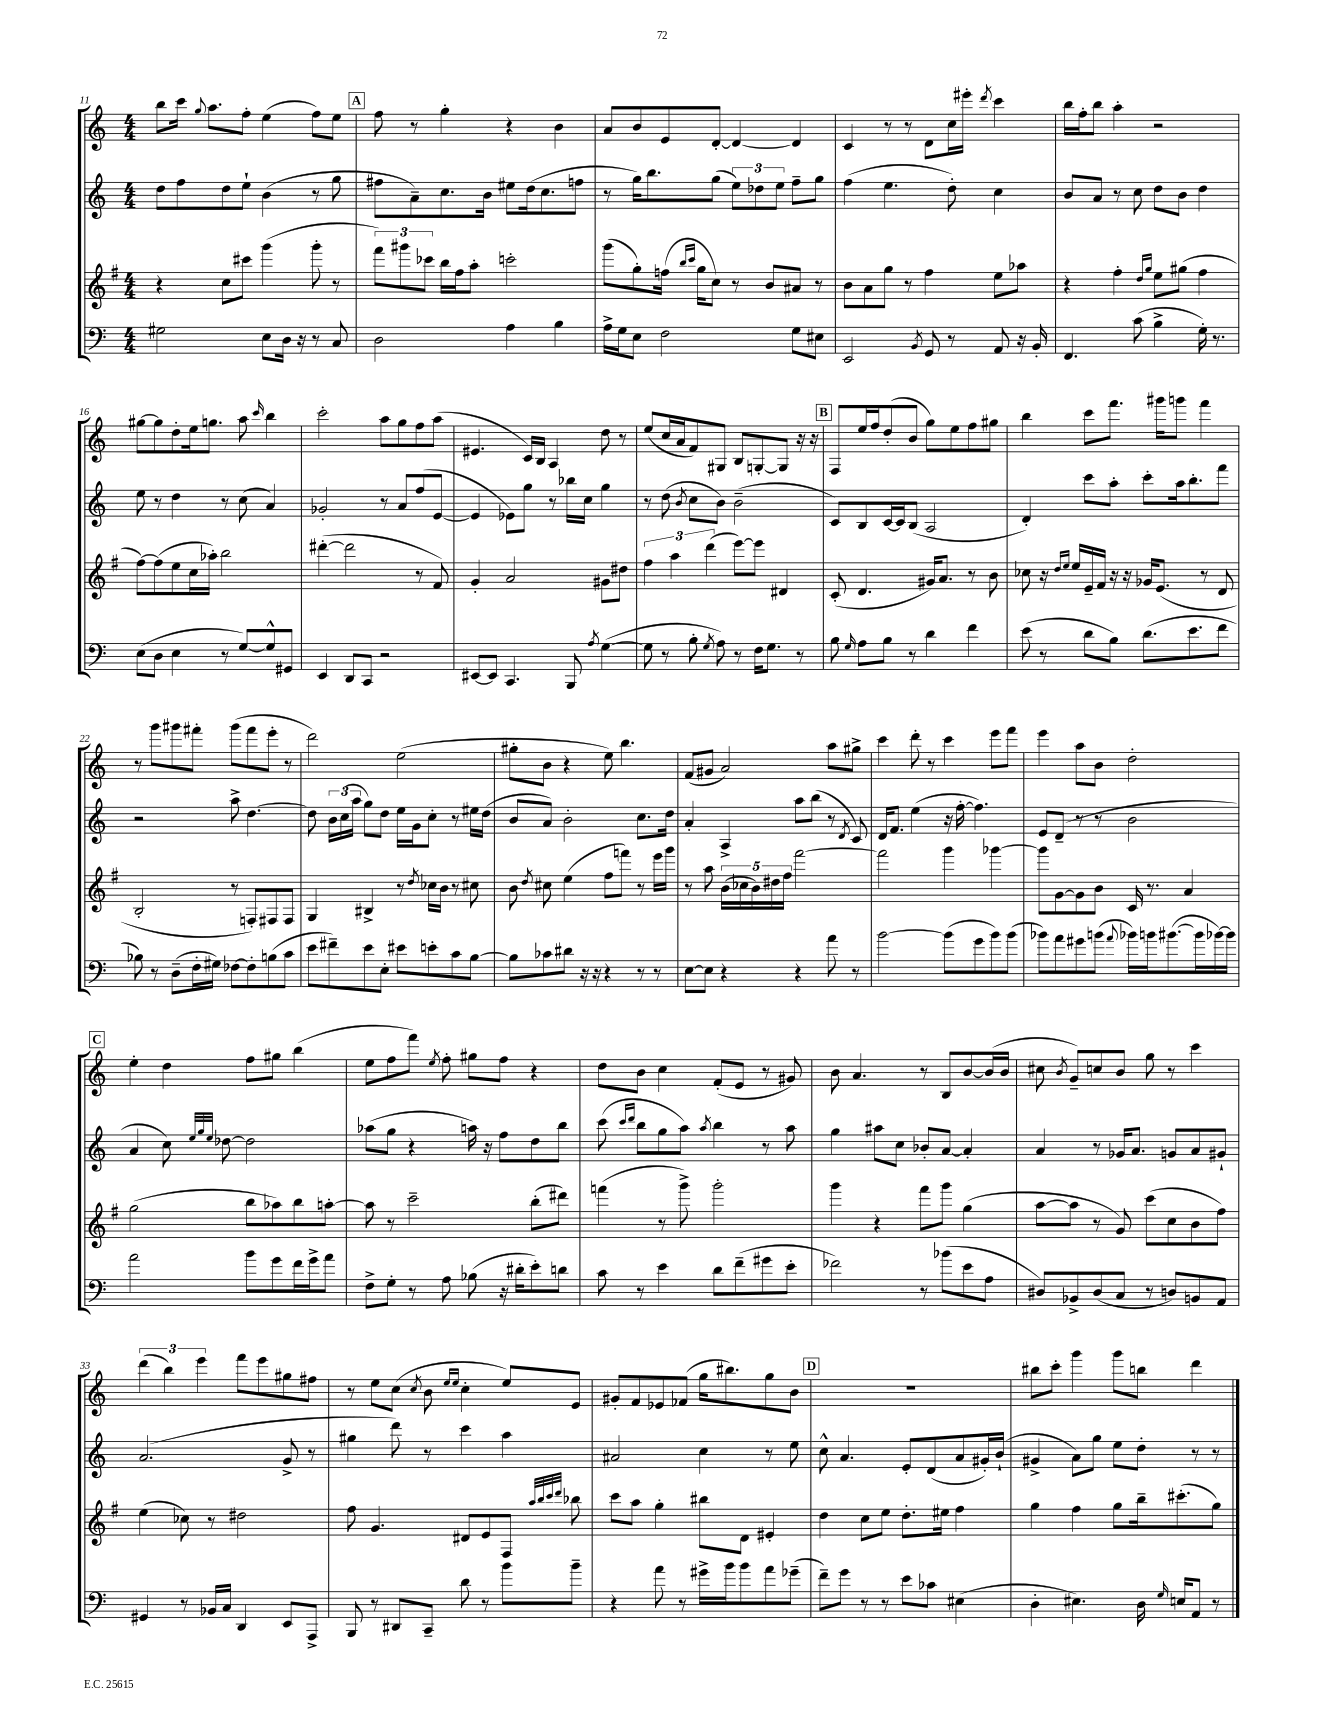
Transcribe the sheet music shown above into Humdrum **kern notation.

**kern	**kern	**kern	**kern
*part4	*part3	*part2	*part1
*staff4	*staff3	*staff2	*staff1
*clefF4	*clefG2	*clefG2	*clefG2
*k[]	*k[f#]	*k[]	*k[]
*M4/4	*M4/4	*M4/4	*M4/4
=11	=11	=11	=11
2G#X\	4r	8dd\L	8bb\L
.	.	8ff\	16ccc\Jk
.	.	.	8qqgg/
.	.	.	8.aa\L
.	8cc\L	8dd\	.
.	8ccc#X\J	8ee`\J	8ff'\J
8E\L	(4ggg\	(4b\	(4ee\
16D\Jk	.	.	.
16r	.	.	.
8r	8ggg'\	8r	8ff\L)
8C/	8r	8gg\	8ee\J
!!LO:REH:place=s1:t=A
=12	=12	=12	=12
2D\	12fff#\L)	8ff#X\L	8ff\
.	12ggg#X\	.	.
.	.	8a~\)	8r
.	12ccc-X\J	.	.
.	16bb\LL	8.cc\	4gg'\
.	16ff#\J	.	.
.	8aa'\J	.	.
.	.	16b\Jk	.
4A\	2cccn'\	8ee#X\L	4r
.	.	(16dd\k	.
.	.	8.cc\	.
4B\	.	.	4b\
.	.	8ffn\J	.
=13	=13	=13	=13
16A^\LL	(8ggg\L	8r	8a/L
16G\J	.	.	.
8E\J	8gg'\)	16gg\KL)	8b/
.	.	8.bb\	.
2F\	(16ffn\Jk	.	8e/
.	16qqbb/LL	.	.
.	16qqccc/JJ	.	.
.	16gg\KL	.	.
.	8cc\J)	(8gg\J	[8d'/J
.	8r	12ee\L)	4d/_
.	.	12dd-X\	.
.	8b/L	.	.
.	.	12ee\J	.
8G\L	8a#X/J	8ff~\L	4d/]
8E#X\J	8r	8gg\J	.
=14	=14	=14	=14
2EE/	8b\L	(4ff\	4c/
.	8a\	.	.
.	8gg\J	4.ee\	8r
.	8r	.	8r
8qBB/	.	.	.
8GG/	4ff#\	.	8d\L
8r	.	8dd'\)	16cc\L
.	.	.	16eee#X'\JJ
.	.	.	8qddd/
8AA/	8ee\L	4cc\	4ccc\
16r	8aa-X\J	.	.
16BB'/	.	.	.
=15	=15	=15	=15
4.FF/	4r	8b/L	16bb\LL
.	.	.	16ff'\J
.	.	8a/J	8bb\J
.	4ff#'\	8r	4aa'\
(8c\	.	8cc\	.
.	16qqdd/LL	.	.
.	16qqgg/JJ	.	.
4B^\	8ee\L	8dd\L	2r
.	(8gg#X\J	8b\J	.
16G'\)	4ff#\	4dd\	.
8.r	.	.	.
!!LO:LB:g=z
=16	=16	=16	=16
(8E\L	[8ff#\L)	8ee\	[8gg#X\L
8D\J	(8ff#\]	8r	8gg#\]
4E\	8ee\	4dd\	8dd'\
.	16cc\L	.	16ee\k
.	16aa-X'\JJ)	.	8.ggn\J
8r	2bb\	8r	.
[8G/L)	.	(8cc\	8aa\
.	.	.	16qqccc/
8G^^/]	.	4a/)	4bb\
8GG#X/J	.	.	.
=17	=17	=17	=17
4EE/	([4ddd#X'\	2g-X'/	2ccc'\
8DD/L	2ddd#\]	.	.
8CC/J	.	.	.
2r	.	8r	8aa\L
.	.	8a/L	8gg\
.	8r	(8ff/	8ff\
.	8f#/)	[8e/J	(8aa\J
=18	=18	=18	=18
[8EE#X/L	4g'/	4e/]	4.e#X/
8EE#/J]	.	.	.
4.CC/	2a/	8e-X\L)	.
.	.	8gg\J	16c/LL)
.	.	.	16B/JJ
.	.	8r	4A/
8BBB/	.	16bb-X\LL	.
.	.	16cc\JJ	.
8qA/	.	.	.
([4G\	8g#X\L	4gg\	8dd\
.	8dd#X\J	.	8r
=19	=19	=19	=19
8G\]	6ff#\	8r	(8ee/L
8r	.	(8dd\	16cc/L
.	6aa\	.	.
.	.	.	16a/J
.	.	8qb/	.
8B'\	.	8cc\L	8f/)
.	(6ddd\	.	.
8qG/	.	.	.
8A\)	.	8b\J)	8G#X/J
8r	[8eee\L)	(2b~\	8B/L
16F\KL	8eee\J]	.	[8Gn'/
8.G\J	.	.	.
.	4d#X/	.	8G/J]
8r	.	.	16r
.	.	.	16r
!!LO:REH:place=s1:t=B
=20	=20	=20	=20
8B\	(8c'/	8c/L)	8F/L
16qqG/	.	.	.
8A\L	4.d/	8B/	16ee/L
.	.	.	16ff/J
8B\J	.	[16c/L	(8dd'/
.	.	16c/J]	.
8r	.	(8B/J	8b/J
4d\	16g#X/KL)	2A/	8gg\L)
.	8.a/J	.	.
.	.	.	8ee\
4f\	8r	.	8ff\
.	8b\	.	8gg#X\J
=21	=21	=21	=21
(8e\	8cc-X\	4d'/)	4bb\
8r	16r	.	.
.	16qqdd/LL	.	.
.	16qqee/JJ	.	.
.	16ee/LL	.	.
8d\L	16e~/	8ccc\L	8ccc\L
.	16f#/JJ	.	.
8B\J)	16r	8aa'\J	8.fff\J
.	16r	.	.
(8.d\L	16g-X/KL	8ccc'\L	.
.	(8.e/J	.	16ggg#X\KL
.	.	16aa\k	8gggn\J
8.e\	.	8.bb'\	.
.	8r	.	4fff\
8f\J	8d/	8fff\J	.
!!LO:LB:g=z
=22	=22	=22	=22
8B-X\)	2B'/	2r	8r
8r	.	.	8ggg\L
(8D~\L	.	.	8ggg#X\
16F'\L	.	.	8fff#X'\J
16G#X\JJ)	.	.	.
[8F-X\L	8r	8aa^\	(8ggg#\L
8F-'\]	8Fn'/L)	[4.dd\	8fff#\
(8Bn\	8F#X/	.	8eee'\J
8c\J	8F#/J	.	8r
=23	=23	=23	=23
8e\L	4G/	8dd\]	2ddd\)
8f#X~\)	.	24b\LL	.
.	.	(24cc\	.
.	.	24aa\JJ	.
8e\	4B#X^/	8gg\L)	.
8E'\J	.	8dd\J	.
8e#X\L	8r	16ee\LL	(2ee\
.	.	16g\J	.
.	8qdd/	.	.
8en'\	16cc-X\LL	8cc'\J	.
.	16b\JJ	.	.
8c\	8r	8r	.
[8B\J	8cc#X\	16ee#X\LL	.
.	.	(16dd\JJ	.
=24	=24	=24	=24
8B\L]	8b\	8b/L	8gg#X'\L
.	8qdd/	.	.
8c-X\	8cc#X\	8a/J)	8b\J
8d#X\J	(4ee\	2b'\	4r
16r	.	.	.
16r	.	.	.
4r	8ff#\L	.	8ee\)
.	8fffn\J)	.	4.bb\
8r	8r	8.cc\L	.
8r	16eee\LL	.	.
.	16ggg\JJ	16dd\Jk	.
=25	=25	=25	=25
[8E\L	8r	4a'/	(8f/L
8E\J]	8aa\	.	8g#X/J
4r	(20b\LL	4A^/	2a/)
.	20cc-X\	.	.
.	20b\)	.	.
.	20dd#X\	.	.
.	20ff#\JJ	.	.
4r	[2fff#\	8aa\L	.
.	.	(8bb\J	.
8a\	.	8r	8aa\L
.	.	8qd/	.
8r	.	8c/)	8gg#X^\J
=26	=26	=26	=26
[2b\	2fff#\]	16d/KL	4ccc\
.	.	8.f/J	.
.	.	(4ee\	8ddd'\
.	.	.	8r
(8b\L]	4ggg\	16r	4ccc\
.	.	[16ff'\	.
8g\	.	4.ff\])	.
8b\)	[4ggg-X\	.	8eee\L
(8b\J	.	.	8fff\J
=27	=27	=27	=27
8b-X\L)	8ggg-\L]	8e/L	4eee\
8a\	[8g\	(8d~/J	.
8g#X\	8g\]	8r	8aa\L
(8bn\J	8b\J	8r	8b\J
8qqa/	.	.	.
16b-X\LL)	16c/	2b\	2dd'\
16bn\J	8.r	.	.
([8.b#X\	.	.	.
.	4a/	.	.
16b#\L]	.	.	.
[16b-X\)	.	.	.
16b-\JJ]	.	.	.
!!LO:LB:g=z
!!LO:REH:place=s1:t=C
=28	=28	=28	=28
2a\	(2gg\	4a/	4ee'\
.	.	8cc\)	4dd\
.	.	32qqee/LLL	.
.	.	32qqgg/	.
.	.	32qqee/JJJ	.
.	.	[8dd-X\	.
8b\L	8bb\L	2dd-\]	8ff\L
8g\	8aa-X\)	.	8gg#X\J
16f\L	8bb\	.	(4bb\
16g^\J	.	.	.
8a\J	[8aan'\J	.	.
=29	=29	=29	=29
8F^\L	8aa\]	(8aa-X\L	8ee\L
8G'\J	8r	8gg\J	8ff\
8r	2ccc~\	4r	8fff\J)
.	.	.	8qee/
8A\	.	.	8ff'\
(8B-X\	.	16aan\)	8gg#X\L
.	.	16r	.
16r	.	8ff\L	8ff\J
16d#X'\KL	.	.	.
8e'\)	(8bb'\L	8dd\	4r
8dn\J	8ddd#X\J)	8bb\J	.
=30	=30	=30	=30
8c\	(4fffn\	(8ccc\	8dd\L
.	.	16qqccc/LL	.
.	.	16qqddd/JJ	.
8r	.	8bb\L	8b\J
4e\	8r	8gg\	4cc\
.	8ggg^\)	8aa\J)	.
.	.	8qaa/	.
8d\L	2ggg'\	4bb\	(8f'/L
(8f~\	.	.	8e/J
8g#X\	.	8r	8r
8e'\J	.	8aa\	8g#X/)
=31	=31	=31	=31
2f-X\)	4ggg\	4gg\	8b\
.	.	.	4.a/
.	4r	8aa#X\L	.
.	.	8cc\J	.
8r	8fff#\L	8b-X'/L	8r
(8b-X\L	8ggg\J	[8a/J	8B/L
8e\	(4gg\	4a'/]	[8b/
8A\J	.	.	(16b/L]
.	.	.	16b/JJ
=32	=32	=32	=32
8D#X/L)	[8aa\L	4a/	8cc#X\
.	.	.	8qb/
8BB-X^/	8aa\J]	.	8g~/L)
(8D#/	8r	8r	8ccn/
8C/J	8g/)	16g-X/KL	8b/J
.	.	8.a/J	.
8r	(8ccc\L	.	8gg\
8Dn/L)	8cc\	8gn/L	8r
8BBn/	8b\	8a/	4ccc\
8AA/J	8ff#\J)	8g#X`/J	.
!!LO:LB:g=z
=33	=33	=33	=33
4GG#X/	(4ee\	(2.a/	(6ddd\
.	.	.	6bb\)
8r	8cc-X\)	.	.
.	.	.	6eee\
16BB-X/LL	8r	.	.
16C/JJ	.	.	.
4DD/	2dd#X\	.	8fff\L
.	.	.	8eee\
8EE/L	.	8g^/	8gg#X\
8AAA^/J	.	8r	8ff#X\J
=34	=34	=34	=34
8BBB/	8ff#\	4gg#X\	8r
8r	4.g/	.	8ee\L
8DD#X/L	.	8ddd\)	(8cc\J
.	.	.	8qcc/
8CC~/J	.	8r	8b\
.	.	.	16qqee/LL
.	.	.	16qqee/JJ
8d\	8d#X/L	4ccc\	4cc'\
8r	8e/	.	.
8b\L	8F#/J	4aa\	8ee/L)
.	32qqaa/LLL	.	.
.	32qqbb/	.	.
.	32qqccc/	.	.
.	32qqddd/JJJ	.	.
8b~\J	8bb-X\	.	8e/J
=35	=35	=35	=35
4r	8ccc\L	2a#X/	8g#X'/L
.	8aa\J	.	8f/
8a\	4gg'\	.	8e-X/
8r	.	.	(8f-X/J
16g#X^\LL	8bb#X\L	4cc\	16gg\KL
16b\J	.	.	8.bb#X\)
8b\	8d\J	.	.
8a\	4e#X'/	8r	8gg\
(8g-X~\J	.	8ee\	8b\J
!!LO:REH:place=s1:t=D
=36	=36	=36	=36
8f~\L)	4dd\	8cc^^\	1r
8g\J	.	4.a/	.
8r	8cc\L	.	.
8r	8ee\J	.	.
8e\L	8.dd'\L	8e'/L	.
8c-X\J	.	(8d/	.
.	16ee#X\Jk	.	.
(4E#X\	4ff#\	8a/	.
.	.	16g#X'/L)	.
.	.	(16b`/JJ	.
=37	=37	=37	=37
4D'\	4gg\	4g#X^/	8bb#X\L
.	.	.	8ccc'\J
4.E#X\)	4ff#\	8a\L)	4ggg\
.	.	8gg\J	.
.	8gg\L	8ee\L	8ggg\L
16D\	16bb~\k	8dd'\J	8bbn\J
16qqG/	.	.	.
16En/KL	(8.ccc#X'\	.	.
8AA/J	.	8r	4ddd\
8r	8gg\J)	8r	.
==	==	==	==
*-	*-	*-	*-
